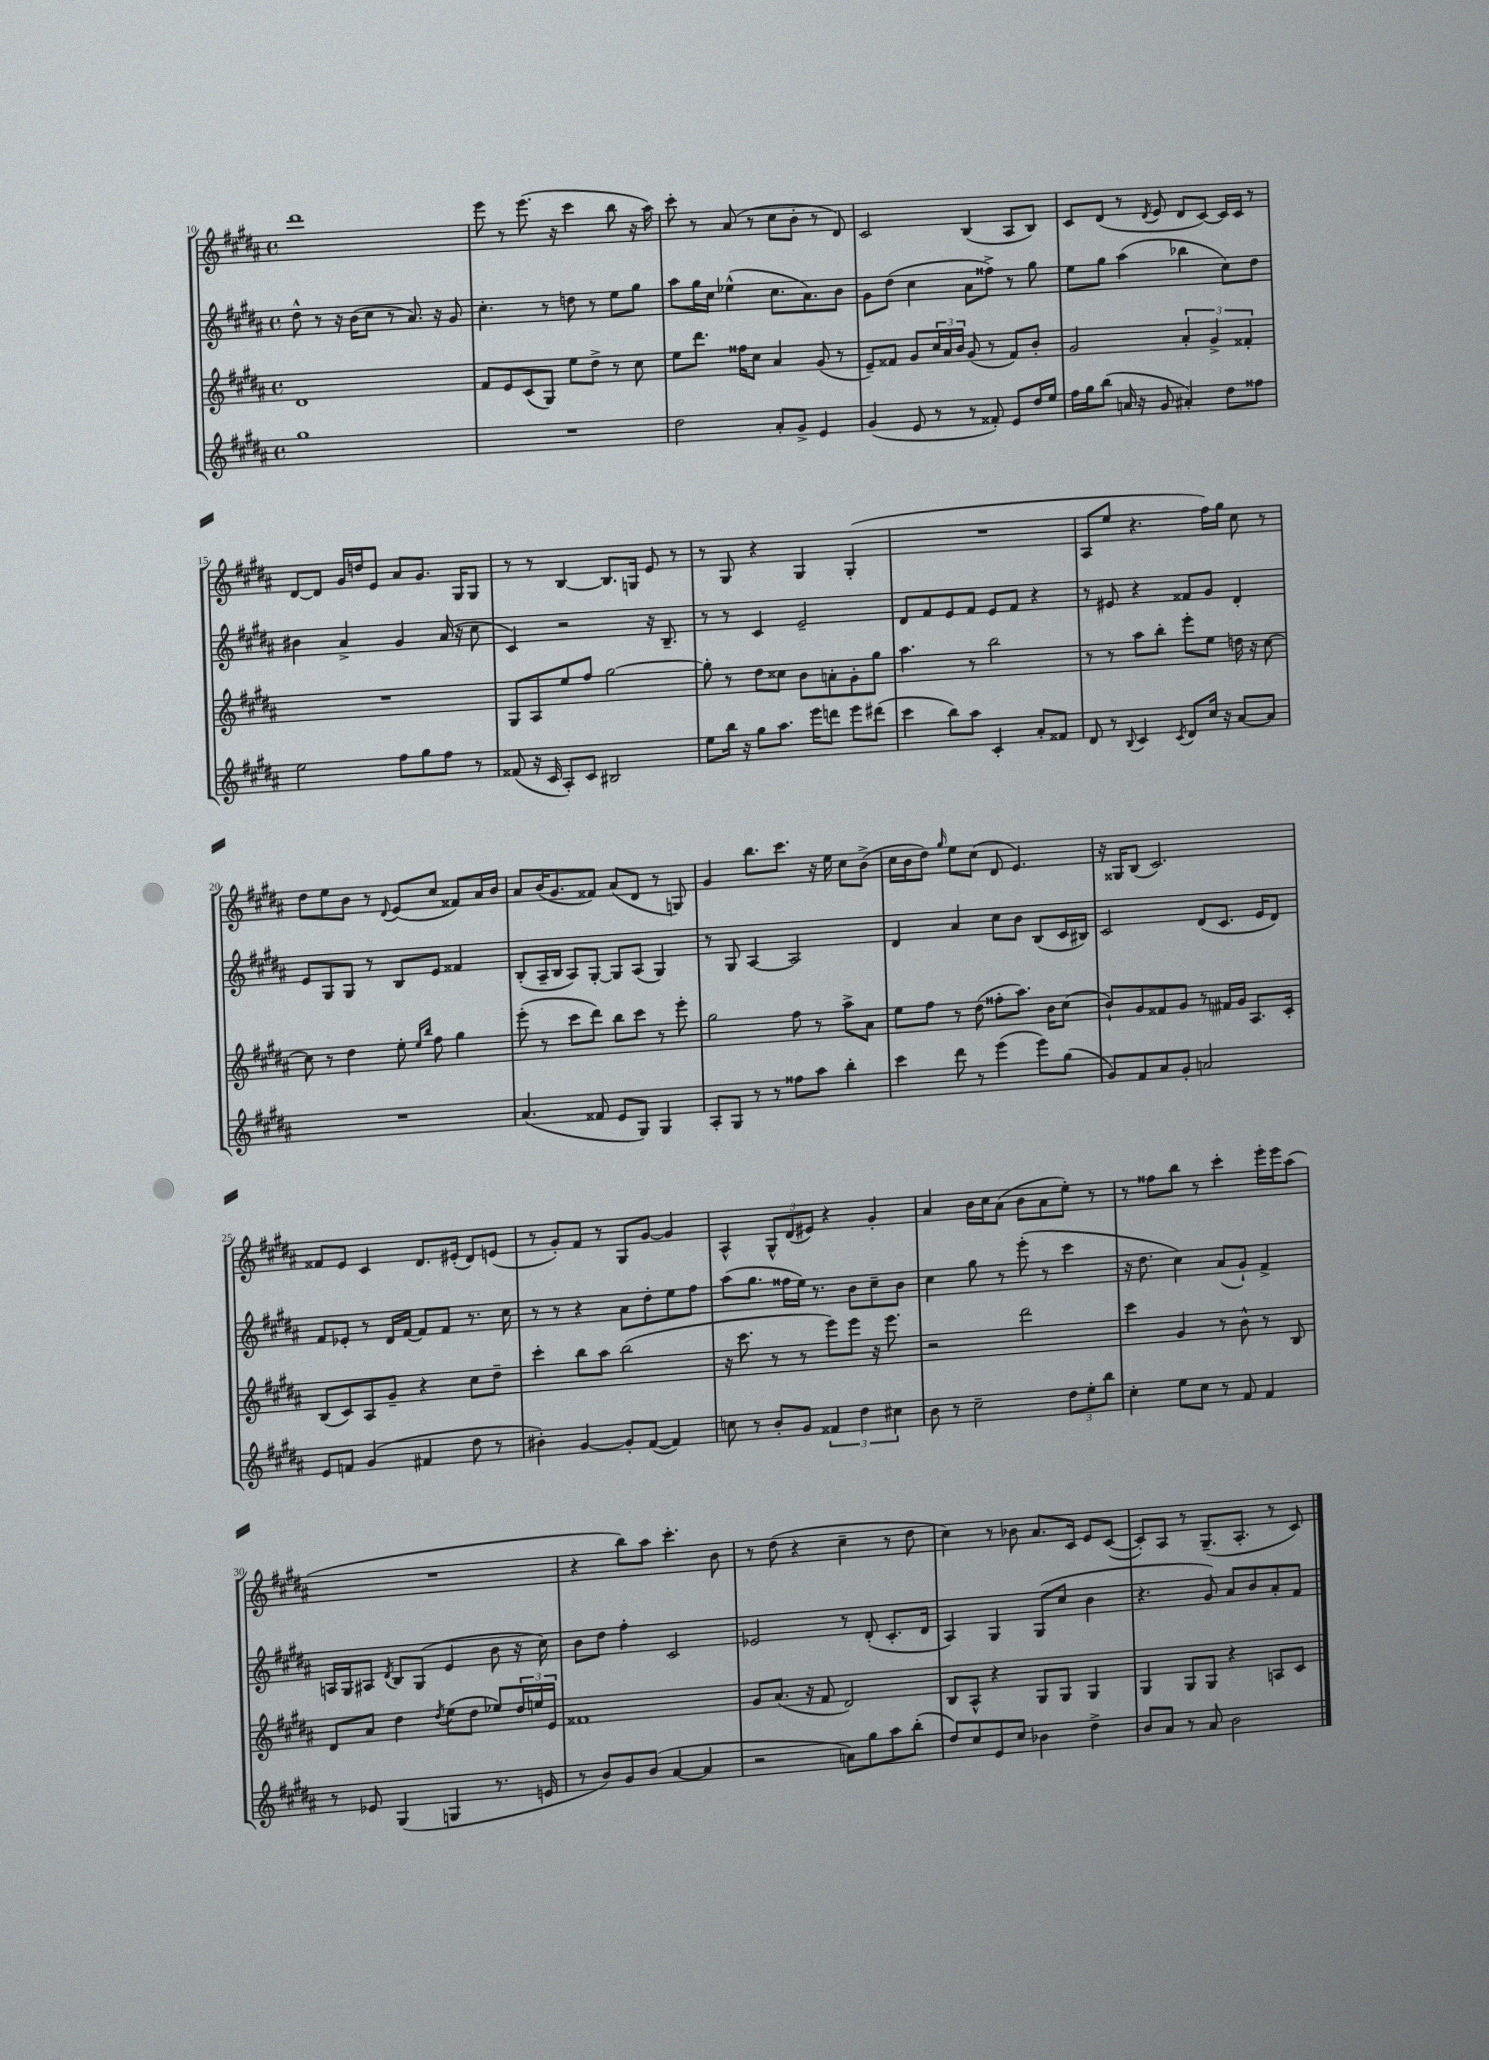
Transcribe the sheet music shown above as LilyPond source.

<<
\new StaffGroup <<
\new Staff = "s0" {
    \clef treble \key b \major \defaultTimeSignature \time 4/4
    dis'''1 |
    e'''8 r8 e'''8.( r16 cis'''4 b''8 r16 ais''16) |
    cis'''8-. r8 ais'8( r8 cis''8 b'8-. r8 dis'8) |
    cis'2 b4( ais8 b8) |
    cis'8 dis'8( r8 \acciaccatura { dis'8 } e'8 dis'8 cis'8~) cis'16 cis'16 r8 |
    dis'8~ dis'8 gis'16 d''16 e'8 ais'8 gis'8. gis16 gis8 |
    r8 r8 b4~ b8. g16 e'8 r8 |
    r8 gis8 r4 gis4 gis4-.( |
    R1 |
    ais8 e''8 r4. fis''16) gis''16 cis''8 r8 |
    dis''8 e''8 b'8 r8 \appoggiatura { dis'8 } e'8( cis''8 fisis'8) ais'16 b'16 |
    ais'8 b'16( gis'8. fisis'8) ais'8( dis'8 r8 g8) |
    gis'4 b''8. cis'''8. r16 e''16 cis''8 b'8->( |
    cis''16 b'16 dis''8) \grace { gis''16 } e''8 cis''8( dis'8 e'4.) |
    r16 gisis16 b8( cis'2.) |
    fisis'8 e'8 cis'4 dis'8. eis'16-.( dis'8) e'8( |
    r8 gis'8-.) fis'8 r8 gis8 gis'8~ gis'4 |
    ais4-^ \tuplet 3/2 { gis8-^ dis'8( eis'8) } r4 gis'4-. |
    ais'4 b'16 cis''16 ais'8( b'8 ais'8 e''8-.) r8 |
    r8 fisis''8 b''8 r8 cis'''4-. e'''16-. e'''16 ais''8( |
    R1 |
    r4 b''8) ais''8 cis'''4.-. b'8 |
    r8 dis''8( r4 cis''4-- r8 dis''8 |
    cis''4) r8 bes'8 ais'8. cis'16 e'8 cis'8~( |
    cis'8-.) ais8 r8 gis8.--( ais8.-. r8 cis'8) \bar "|." |
}
\new Staff = "s1" {
    \clef treble \key b \major \defaultTimeSignature \time 4/4
    dis''8-^ r8 r16 b'16( cis''8 r8 ais'8.) r16 gis'8 |
    cis''4.-. r8 d''8 r8 e''8 gis''8 |
    ais''8 gis''16 cis''16 ees''4-^( cis''8. ais'8.) b'8 |
    gis'8 dis''8( cis''4 ais'8 fisis''8->) r8 gis''8 |
    e''8 gis''8 ais''4( bes''4 cis''8) dis''8 |
    bis'4 ais'4-> gis'4 ais'16( r16 cis''8 |
    cis'4) r2 r16 b8.-- |
    r8 r8 cis'4 e'2-- |
    dis'8 fis'8 e'8 fis'8 e'8 fis'8 r4 |
    r8 eis'8 r4 fisis'8 gis'8 dis'4-. |
    e'8 gis8 gis8 r8 b8 e'8 fisis'4 |
    b8-.( ais16-- b16 ais8) gis8~-. gis8 ais8( gis4) |
    r8 gis8 ais4~ ais2 |
    dis'4 ais'4 cis''8 b'8 b8( cis'16 bis16) |
    cis'2 dis'8( cis'8. e'16 dis'8) |
    fis'8 ees'8-. r8 dis'16 fis'16~ fis'8 fis'8 r8. cis''16 |
    r8 r8 r4 ais'8 dis''8-. e''8 fis''8 |
    ais''8( gis''8. fisis''16 e''16) r8. b'8 cis''8-- b'8 |
    cis''4 gis''8 r8 e'''8-.( r8 cis'''4 |
    r16 dis''8. cis''4) ais'8( gis'8-!) fis'4-> |
    a16 gis16 ais8 \acciaccatura { dis'8 } b8 gis8( e'4 b'8 r16 cis''16) |
    b'8 dis''8 fis''4-. cis'2 |
    ees'2 r8 dis'8-.( cis'8.-. dis'16 |
    ais4) gis4 gis8( cis''8 b'4 |
    r4. gis'8) ais'8 b'8 ais'8-. fis'8 \bar "|." |
}
\new Staff = "s2" {
    \clef treble \key b \major \defaultTimeSignature \time 4/4
    dis'1 |
    fis'8 e'8 cis'8( gis8) e''8 dis''8-> r8 cis''8 |
    e''8 dis'''8. fisis''16 cis''8 ais'4 gis'8( r8 |
    e'8--) fisis'8 gis'8 \tuplet 3/2 { cis''16 ais'16 b'16 } gis'8( r8 fisis'8) b'8-. |
    gis'2 \tuplet 3/2 { ais'4-. gis'4-> fisis'4-. } |
    R1 |
    gis8 ais8 e''8 fis''8 gis''2~ |
    gis''8-. r8 dis''8 cisis''8 b'8 a'8-. gis'8-. gis''8 |
    ais''4. r8 b''2 |
    r8 r8 ais''8 b''8-. e'''8-. e''8 d''16 r16 cis''8~ |
    cis''8 r8 dis''4 e''8-. \grace { e''16 b''16 } fis''8 gis''4 |
    e'''8-.( r8 cis'''8 dis'''8) b''8 cis'''8 r8 e'''8-. |
    gis''2 fis''8 r8 ais''8-> ais'8 |
    e''8 fis''8 r8 dis''8( fisis''8-. ais''8.) b'16 cis''8( |
    b'8-!) gis'8 fisis'8 gis'8 r8 fis'16 gis'16 ais8. cis'16-. |
    b8( cis'8) ais8 gis'8-- r4 cis''8 dis''8-- |
    cis'''4-. b''8 ais''8 b''2( |
    r16 cis'''8. r8 r8 e'''8) e'''8 r16 e'''8. |
    r2 dis'''2 |
    cis'''4 gis'4 r8 b'8-^ r8 b8 |
    dis'8 ais'8 dis''4 \acciaccatura { dis''8 } e''8( dis''8 ees''8) \tuplet 3/2 { dis''16 e''16 e'16 } |
    fisis'1 |
    gis'8 ais'8.( r16 fis'8 dis'2) |
    b8 ais8-^ r4 gis8 gis8 gis4 |
    gis4 gis8 gis8 r4 a8 cis'8 \bar "|." |
}
\new Staff = "s3" {
    \clef treble \key b \major \defaultTimeSignature \time 4/4
    gis''1 |
    R1 |
    dis''2 ais'8-. gis'8-> e'4 |
    gis'4( e'8 r8 r8 fisis'8-.) e'8 dis''16 e''16 |
    fis''16 gis''16 b''8( a'16 r16 gis'8 ais'4-.) dis''8 fisis''8 |
    e''2 fis''8 gis''8 fis''8 r8 |
    fisis'8( r16 cis'16 ais8-.) cis'8 bis2 |
    e''8 b''16 r16 gis''8 ais''8. e'''16 d'''8 e'''8 dis'''8( |
    cis'''4 b''8) ais''8 cis'4-. ais'8-. fisis'8 |
    dis'8 r8 \appoggiatura { b8 } cis'4 \acciaccatura { cis'8 } dis'8 cis''16 r16 ais'8~ ais'8 |
    R1 |
    ais'4.( fisis'8 e'8 gis8) gis4 |
    ais8-. gis8 r8 r8 fisis''8 ais''8 b''4-. |
    cis'''4 dis'''8 r8 e'''4( e'''8) gis''8( |
    gis'8) fis'8 ais'8 gis'8-. a'2 |
    e'8 f'8 gis'4( fis'4 dis''8 r8 |
    bis'4-.) gis'4~ gis'8-. fis'8~( fis'4) |
    c''8 r8 b'8-. gis'8 \tuplet 3/2 { fisis'4 dis''4 cis''4 } |
    b'8 r8 cis''2-- \tuplet 3/2 { dis''8 e''8-. b''8 } |
    cis''4-. e''8 cis''8 r8 fis'8 fis'4 |
    r8 ees'8 gis4( g4 r8. e'16 |
    r8 b'8) gis'8 b'8( ais'4~ ais'4 |
    r2 a'8) gis''8 ais''8 b''8-.( |
    dis''8) cis''8 e'8 cis''8 bes'4 dis''4-> |
    b'8 ais'8 r8 ais'8 b'2 \bar "|." |
}
>>
>>
\layout { \context { \Score currentBarNumber = #10 } }
